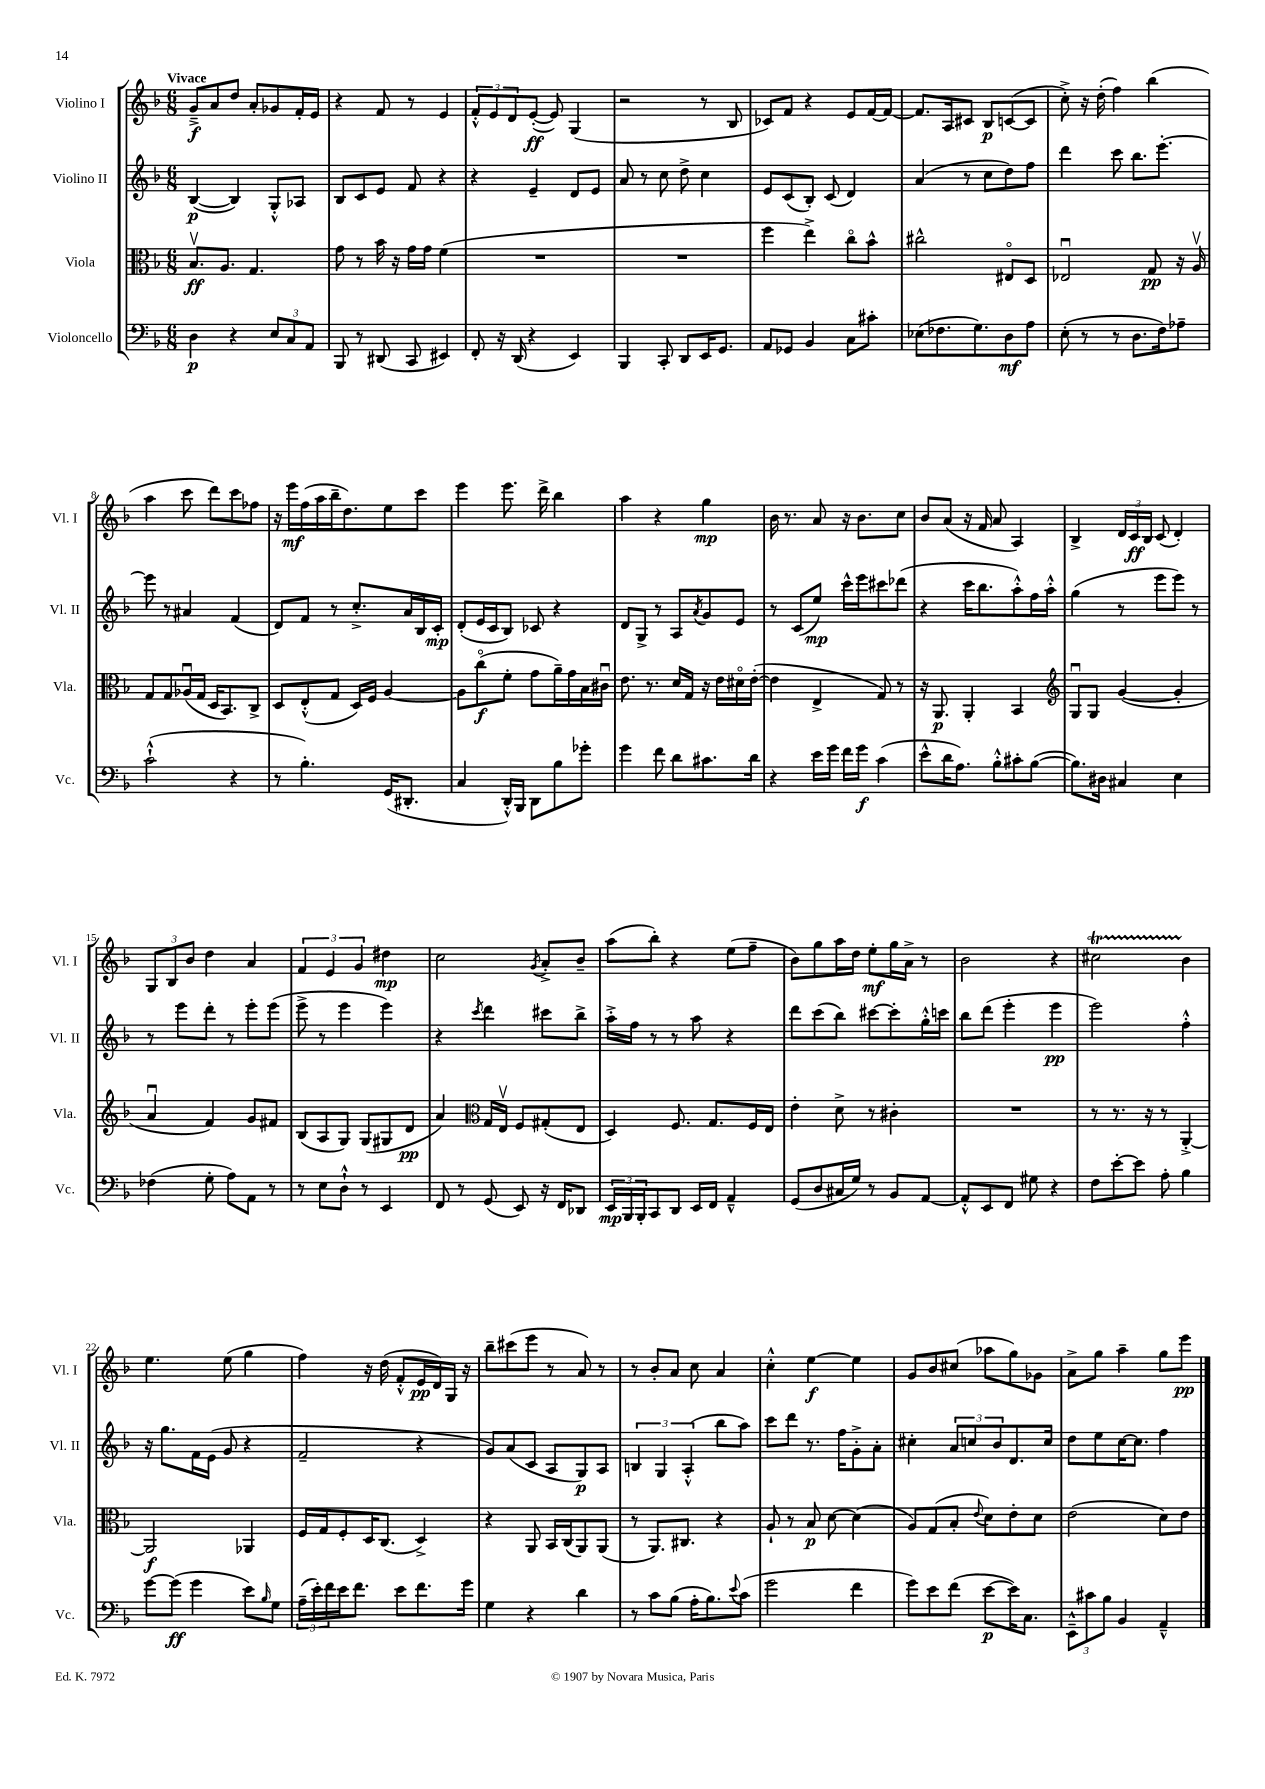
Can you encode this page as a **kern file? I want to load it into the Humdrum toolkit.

**kern	**kern	**kern	**kern
*staff4	*staff3	*staff2	*staff1
*clefF4	*clefC3	*clefG2	*clefG2
*k[b-]	*k[b-]	*k[b-]	*k[b-]
*M6/8	*M6/8	*M6/8	*M6/8
4D	8.B-v	([4B-	8g~^
.	.	.	8a
.	8.A	.	.
4r	.	4B-])	8dd
.	4.G	.	8a'
12E	.	8G'^^	8g-
12C	.	.	.
.	.	8A-	16f'
12AA	.	.	.
.	.	.	16e
=	=	=	=
8BBB-	8g	8B-	4r
8r	8r	8c	.
(8DD#	16b-	8e	8f
.	16r	.	.
8CC	16g	8f	8r
.	16g	.	.
4EE#)	(4f	4r	4e
=	=	=	=
8FF'	2.r	4r	12f'^^
.	.	.	12e
16r	.	.	.
.	.	.	12d
(16DD	.	.	.
4r	.	4e~	([8e'
.	.	.	8e])
4EE)	.	8d	(4G
.	.	8e	.
=	=	=	=
4BBB-	2.r	8a	2r
.	.	8r	.
8CC'	.	8cc	.
8DD	.	8dd^	.
16EE	.	4cc	8r
8.GG	.	.	.
.	.	.	8B-
=	=	=	=
8AA	4ff	8e	8c-)
8GG-	.	(8c	8f
4BB-	4ee^)	8B-')	4r
.	.	(8c	.
8C	8cco	4d)	8e
8c#'	8b-^^	.	[16f
.	.	.	16f_
=	=	=	=
(8E-	2cc#^^	(4a	8.f]
8.F-	.	.	.
.	.	.	16A
.	.	8r	8c#
8.G)	.	.	.
.	.	8cc	8B-
8D	8E#o	8dd)	([8c
8A	8D	8ff	8c]
=	=	=	=
(8E'	2E-u	4ddd	8cc'^)
8r	.	.	16r
.	.	.	(16dd'
8r	.	8ccc	4ff)
8.D	.	8.bb-	.
.	8G	.	(4bb-
16F)	.	[8.eee'	.
8A-~	16r	.	.
.	16Av	.	.
=	=	=	=
(2c`^^	8G	8eee]	4aa
.	8G	8r	.
.	(16A-u	4a#	8ccc
.	16G	.	.
.	16D	.	8ddd)
.	8.BB-)	.	.
4r	.	(4f	8ccc
.	8C^	.	8ff-
=	=	=	=
8r	8D	8d)	16r
.	.	.	16eee
4.B-')	(8E'^^	8f	(16ff
.	.	.	16aa
.	8G	8r	16bb-~
.	.	.	8.dd)
.	16D)	8.cc'^	.
.	16F	.	.
(16GG	[4A	.	8ee
8.DD#'	.	16a	.
.	.	16B-	8ccc
.	.	16c'	.
=	=	=	=
4C	8A]	(8d'	4eee
.	(8cco	16e	.
.	.	16c	.
16DD'^^)	8f'	8B-)	8.eee
16BBB-	.	.	.
8DD	8g	8c-	.
.	.	.	16ddd^
8B-	16a~)	4r	4bb-
.	16g	.	.
8g-'	16B-	.	.
.	16c#u	.	.
=	=	=	=
4g	8.e	8d	4aa
.	.	8G^	.
.	8.r	.	.
8f	.	8r	4r
8d	16d	8A	.
.	16G	.	.
.	.	8qa	.
8.c#	16r	8g	4gg
.	16e	.	.
.	16d#o	8e	.
16d	([16e'	.	.
=	=	=	=
4r	4e]	8r	16b-
.	.	.	8.r
.	.	(8c	.
16e	4E^	8ee)	8a
16g	.	.	.
16f	.	16ccc^^	16r
16g	.	16eee	8.b-
(4c	8G)	8ccc#	.
.	8r	(8ddd-	8cc
=	=	=	=
8e^^	16r	4r	8b-
.	8.AA	.	.
16d	.	.	(8a
8.A)	.	.	.
.	4AA'	16ccc	16r
.	.	8.bb-	16f
8B-'^^	.	.	8a
8c#'	4BB-	8aa'^^)	4A)
([8B-	.	16ff	.
.	.	16aa'^^	.
=	=	=	=
*	*clefG2	*	*
8.B-])	8Gu	(4gg	4B-^
.	8G	.	.
16D#	.	.	.
4C#	([4g	8r	24d
.	.	.	24c
.	.	.	24B-
.	.	8eee	(8c
4E	4g']	8eee)	4d')
.	.	8r	.
=	=	=	=
(4F-	4au	8r	12G
.	.	.	12B-
.	.	8eee	.
.	.	.	12b-
8G'	4f)	8ddd'	4dd
8A)	.	8r	.
8AA	8g	8eee'	4a
8r	8f#	(8eee	.
=	=	=	=
8r	(8B-	8eee^	6f
8E	8A	8r	.
.	.	.	6e
8D`^^	8G)	4eee	.
.	.	.	6g
8r	(8G	.	.
4EE	8G#	4eee)	4dd#
.	8d	.	.
=	=	=	=
8FF	4a)	4r	2cc
8r	.	.	.
*	*clefC3	*	*
.	.	8qccc	.
(8GG	16G	4ddd	.
.	16Ev	.	.
8EE)	8F	.	.
.	.	.	8qg
16r	(8G#'	8ccc#	8a'^
16FF	.	.	.
8DD-	8E	8bb-^	8b-~
=	=	=	=
24EE	4D)	16aa'^	(8aa
24BBB-	.	.	.
.	.	16ff	.
24BBB-'	.	.	.
8CC	.	8r	8bb-')
8DD	8.F	8r	4r
16EE	.	8aa	.
16FF	8.G	.	.
4AA~^^	.	4r	(8ee
.	16F	.	8ff~
.	16E	.	.
=	=	=	=
(8GG	4e'	8ddd	8b-)
8D	.	(8ccc	8gg
16C#	8d^	8bb-)	16aa
16G)	.	.	16dd
8r	8r	[8ccc#	8ee'
8BB-	4c#'	8ccc#']	16gg
.	.	.	16a^
[8AA	.	16gg'^^	8r
.	.	16ccc	.
=	=	=	=
8AA'^^]	2.r	8bb-	2b-
8EE	.	(8ddd	.
8FF	.	4eee'	.
8G#	.	.	.
4r	.	4eee	4r
=	=	=	=
8F	8r	2eee)	2cc#
[8e'	8.r	.	.
8e]	.	.	.
.	16r	.	.
8A'	8r	.	.
4B-	[4AA'^	4ff'^^	4b-
=	=	=	=
[8g	2AA]	16r	4.ee
.	.	8.gg	.
(8g]	.	.	.
4g	.	16f	.
.	.	(16e	.
.	.	8g	(8ee
8e)	4AA-	4r	4gg
16qqB-	.	.	.
8G	.	.	.
=	=	=	=
(24A~	16F	2f~	4ff)
24e')	.	.	.
.	16G	.	.
24f	.	.	.
16e	8F'	.	.
8.f	.	.	.
.	16D	.	16r
.	(8.C	.	(16dd
8e	.	.	8f'^^
8.f	4D^)	4r	16e
.	.	.	16d)
.	.	.	16G
16g	.	.	16r
=	=	=	=
4G	4r	8g)	8bb-~
.	.	(8a	(8ccc#
4r	8AA	8c	8eee
.	16BB-	8A	8r
.	(16C	.	.
4d	8AA)	8G)	8a)
.	(8AA	8A	8r
=	=	=	=
8r	8r	6B	8r
8c	8.AA)	.	8b-'
.	.	6G	.
(8B-	.	.	8a
.	8.C#	.	.
.	.	(6A'^^	.
16A'	.	.	8cc
8.B-)	.	.	.
.	4r	8bb-	4a
8qqe	.	.	.
(8c	.	8aa)	.
=	=	=	=
2g	8A`	8ccc	4cc'^^
.	8r	8ddd	.
.	8B-	8.r	[4ee
.	[8d	.	.
.	.	16ff	.
4f	(4d]	8g'^	4ee]
.	.	8a'	.
=	=	=	=
8g)	8A)	4cc#'	8g
8e	(8G	.	8b-
(8f	8B-'	12a	(8cc#
.	.	12cc	.
.	8qqe	.	.
[8e	8d)	.	8aa-
.	.	12b-	.
16e])	8e'	8.d	8gg)
8.C	.	.	.
.	8d	.	8g-
.	.	16cc	.
=	=	=	=
12EE~^^	(2e	8dd	8a^
12c#	.	.	.
.	.	8ee	8gg
12B-	.	.	.
4BB-	.	[16cc	4aa~
.	.	8.cc]	.
4AA~^^	8d)	4ff	8gg
.	8e	.	8eee
==	==	==	==
*-	*-	*-	*-
